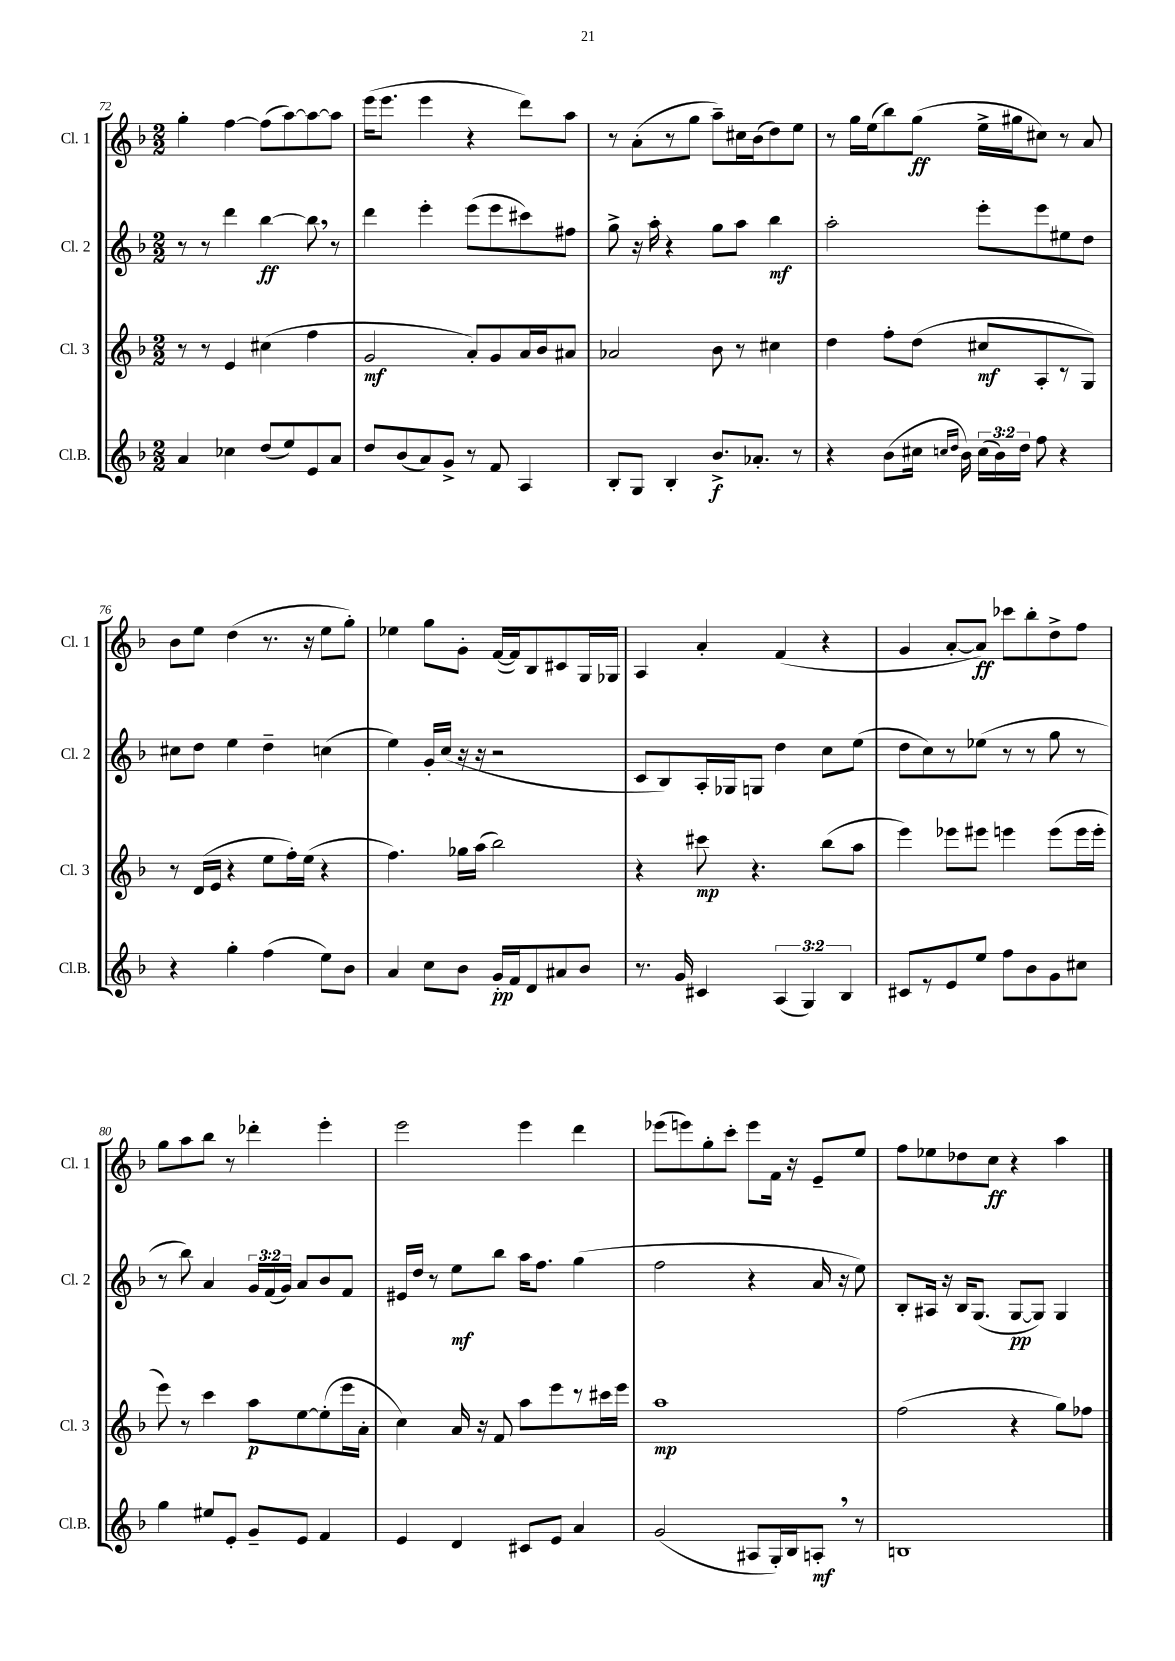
<<
\new StaffGroup <<
\new Staff = "s0" \with { instrumentName = "Cl. 1" shortInstrumentName = "Cl. 1" } {
    \clef treble \key f \major \numericTimeSignature \time 2/2
    \autoBeamOff g''4-. f''4~ f''8[( a''8~) a''8~ a''8] |
    e'''16[( e'''8.] e'''4 r4 d'''8[) a''8] |
    r8 a'8[-.( r8 g''8] a''8[--) cis''16 bes'16( d''8) e''8] |
    r8 g''16[ e''16( bes''8) g''8]\ff( e''16[-> gis''16 cis''8]) r8 a'8 |
    bes'8[ e''8] d''4( r8. r16 e''8[ g''8]-.) |
    ees''4 g''8[ g'8]-. f'16[~( f'16) bes8 cis'8 g16 ges16] |
    a4 a'4-. f'4( r4 |
    g'4 a'8[~-. a'8]\ff) ces'''8[ bes''8-. d''8-> f''8] |
    g''8[ a''8 bes''8] r8 des'''4-. e'''4-. |
    e'''2 e'''4 d'''4 |
    ees'''8[( e'''8) g''8-. c'''8]-. e'''8[ f'16] r16 e'8[-- e''8] |
    f''8[ ees''8 des''8 c''8]\ff r4 a''4 \bar "|." |
}
\new Staff = "s1" \with { instrumentName = "Cl. 2" shortInstrumentName = "Cl. 2" } {
    \clef treble \key f \major \numericTimeSignature \time 2/2 \override Staff.TupletNumber.text = #tuplet-number::calc-fraction-text
    \autoBeamOff r8 r8 d'''4 bes''4~\ff bes''8 \breathe r8 |
    d'''4 e'''4-. e'''8[( e'''8 cis'''8) fis''8] |
    g''8-> r16 a''16-. r4 g''8[ a''8] bes''4\mf |
    a''2-. e'''8[-. e'''8 eis''8 d''8] |
    cis''8[ d''8] e''4 d''4-- c''4( |
    e''4) g'16[-. c''16]( r16 r16 r2 |
    c'8[ bes8) a16-. ges16 g8] d''4 c''8[ e''8]( |
    d''8[ c''8) r8 ees''8]( r8 r8 g''8 r8 |
    r8 bes''8) a'4 \tuplet 3/2 { g'16[ f'16( g'16]) } a'8[ bes'8 f'8] |
    eis'16[ d''16] r8 e''8[\mf bes''8] a''16[ f''8.] g''4( |
    f''2 r4 a'16 r16 e''8) |
    bes8[-. ais16] r16 bes16[ g8.]( g8[~\pp g8]) g4 \bar "|." |
}
\new Staff = "s2" \with { instrumentName = "Cl. 3" shortInstrumentName = "Cl. 3" } {
    \clef treble \key f \major \numericTimeSignature \time 2/2
    \autoBeamOff r8 r8 e'4 cis''4( f''4 |
    g'2\mf a'8[-.) g'8 a'16 bes'16 ais'8] |
    aes'2 bes'8 r8 cis''4 |
    d''4 f''8[-. d''8]( cis''8[\mf a8-. r8 g8]) |
    r8 d'16[( e'16] r4 e''8[ f''16-.) e''16]( r4 |
    f''4.) ges''16[ a''16]( bes''2) |
    r4 cis'''8\mp r4. bes''8[( a''8] |
    e'''4) ees'''8[ eis'''8] e'''4 e'''8[( e'''16 e'''16]-. |
    e'''8) r8 c'''4 a''8[\p e''8~ e''8-.( e'''16 a'16]-. |
    c''4) a'16 r16 f'8 a''8[ e'''8 r8 cis'''16 e'''16] |
    a''1\mp |
    f''2( r4 g''8[) fes''8] \bar "|." |
}
\new Staff = "s3" \with { instrumentName = "Cl.B." shortInstrumentName = "Cl.B." } {
    \clef treble \key f \major \numericTimeSignature \time 2/2 \override Staff.TupletNumber.text = #tuplet-number::calc-fraction-text
    \autoBeamOff a'4 ces''4 d''8[( e''8) e'8 a'8] |
    d''8[ bes'8( a'8) g'8]-> r8 f'8 a4 |
    bes8[-. g8] bes4-. bes'8.[->\f aes'8.]-. r8 |
    r4 bes'8[( cis''16] \grace { c''16[ d''16] } bes'16) \tuplet 3/2 { c''16[( bes'16) d''16] } f''8 r4 |
    r4 g''4-. f''4( e''8[) bes'8] |
    a'4 c''8[ bes'8] g'16[-.\pp f'16 d'8 ais'8 bes'8] |
    r8. g'16 cis'4 \tuplet 3/2 { a4( g4) bes4 } |
    cis'8[ r8 e'8 e''8] f''8[ bes'8 g'8 cis''8] |
    g''4 eis''8[ e'8]-. g'8[-- e'8] f'4 |
    e'4 d'4 cis'8[ e'8] a'4 |
    g'2( ais8[ g16-.) bes16 a8]-.\mf \breathe r8 |
    b1 \bar "|." |
}
>>
>>
\layout { \context { \Score currentBarNumber = #72 } }
